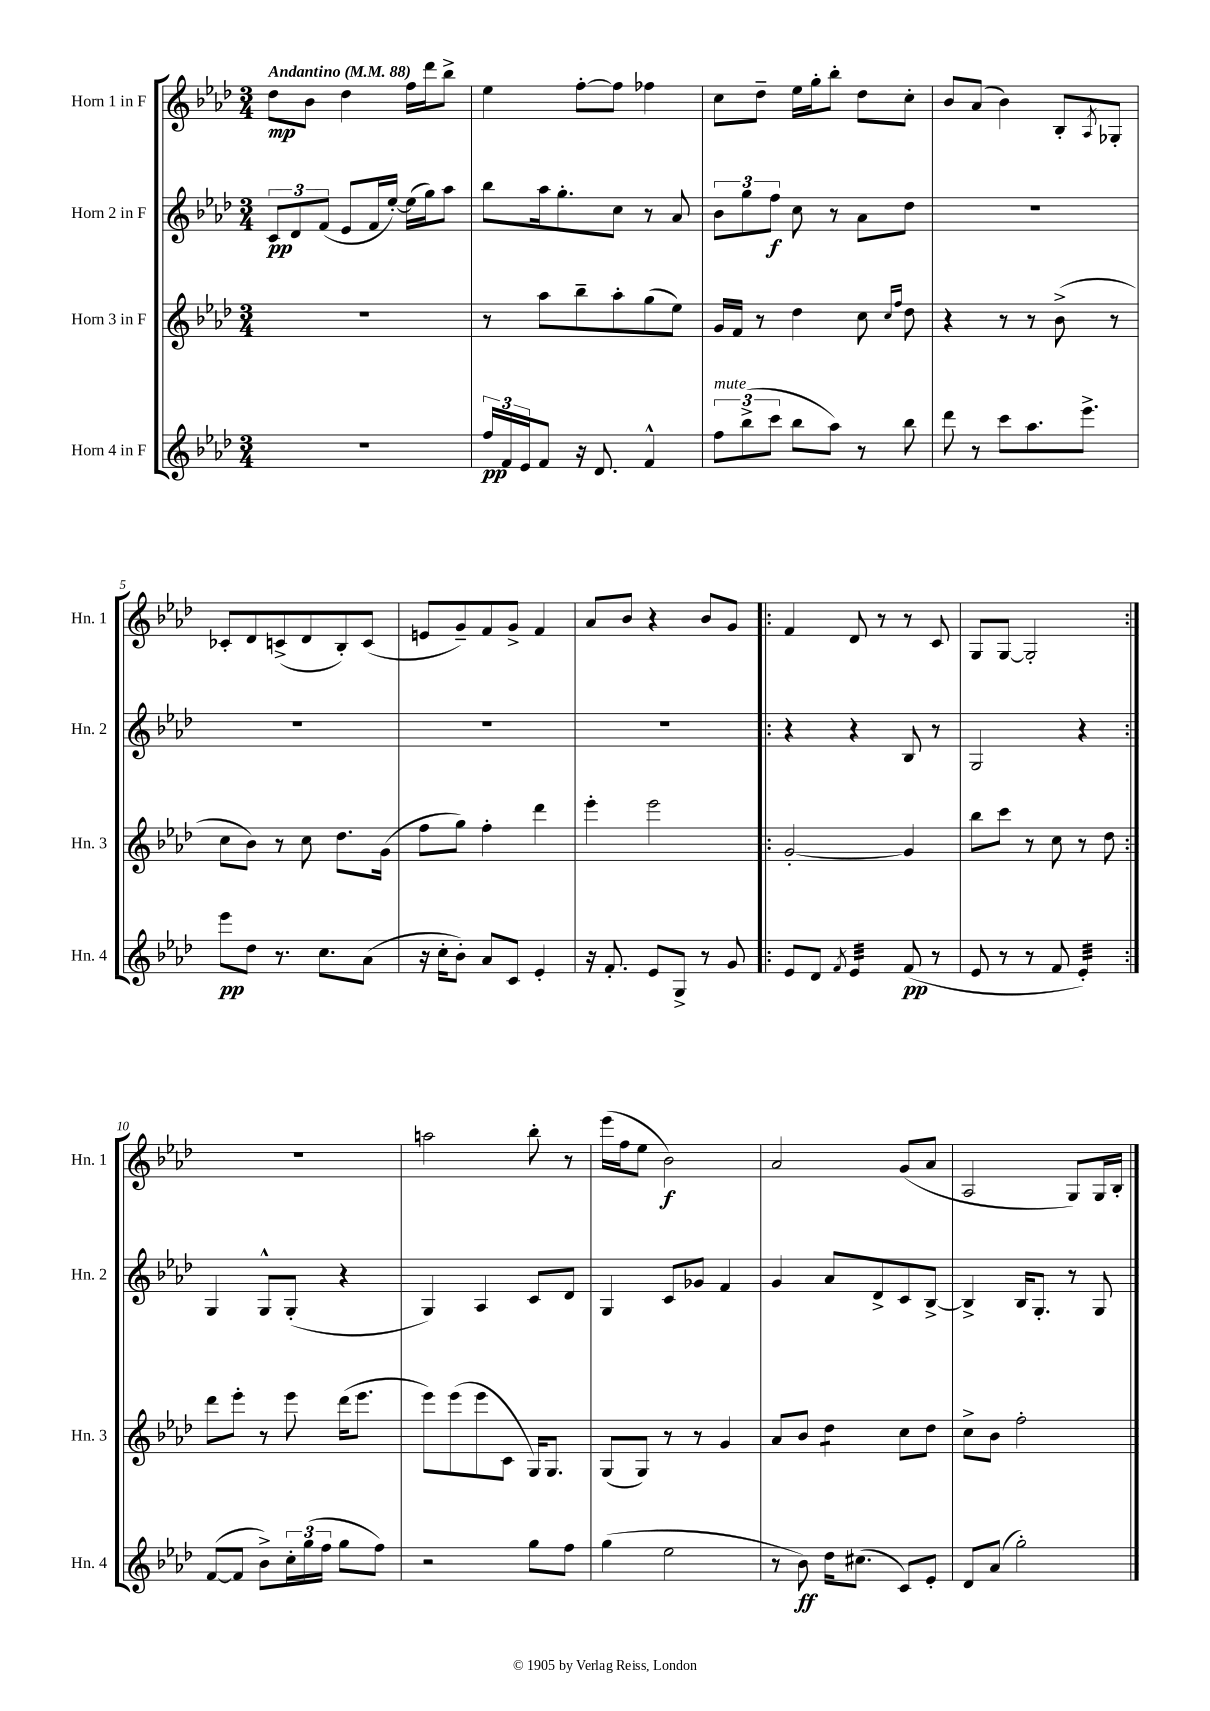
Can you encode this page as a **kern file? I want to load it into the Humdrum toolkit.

**kern	**kern	**kern	**kern
*staff4	*staff3	*staff2	*staff1
*clefG2	*clefG2	*clefG2	*clefG2
*k[b-e-a-d-]	*k[b-e-a-d-]	*k[b-e-a-d-]	*k[b-e-a-d-]
*M3/4	*M3/4	*M3/4	*M3/4
*MM88	*MM88	*MM88	*MM88
2.r	2.r	12c	8dd-
.	.	12d-	.
.	.	.	8b-
.	.	(12f	.
.	.	8e-	4dd-
.	.	16f	.
.	.	[16ee-')	.
.	.	(16ee-]	16ff
.	.	16gg)	16ddd-
.	.	8aa-	8bb-^
=	=	=	=
24ff	8r	8bb-	4ee-
24f	.	.	.
24e-	.	.	.
8f	8aa-	16aa-	.
.	.	8.gg'	.
16r	8bb-~	.	[8ff'
8.d-	.	.	.
.	8aa-'	8cc	8ff]
4f^^	(8gg	8r	4ff-
.	8ee-)	8a-	.
=	=	=	=
12ff	16g	12b-	8cc
.	16f	.	.
(12bb-^	.	12gg	.
.	8r	.	8dd-~
12ccc	.	12ff	.
8bb-	4dd-	8cc	16ee-
.	.	.	16gg'
8aa-)	.	8r	8bb-'
8r	8cc	8a-	8dd-
.	16qqcc	.	.
.	16qqff	.	.
8bb-	8dd-	8dd-	8cc'
=	=	=	=
8ddd-	4r	2.r	8b-
8r	.	.	(8a-
8ccc	8r	.	4b-)
8.aa-	8r	.	.
.	(8b-^	.	8B-'
8.eee-^	.	.	.
.	.	.	8qA-
.	8r	.	8G-'
=	=	=	=
8eee-	8cc	2.r	8c-'
8dd-	8b-)	.	8d-
8.r	8r	.	(8c^
.	8cc	.	8d-
8.cc	.	.	.
.	8.dd-	.	8B-')
(8a-	.	.	(8c
.	(16g	.	.
=	=	=	=
16r	8ff	2.r	8e
16cc'	.	.	.
8b-')	8gg)	.	8g~)
8a-	4ff'	.	8f
8c	.	.	8g^
4e-'	4ddd-	.	4f
=	=	=	=
16r	4eee-'	2.r	8a-
8.f'	.	.	.
.	.	.	8b-
8e-	2eee-	.	4r
8G^	.	.	.
8r	.	.	8b-
8g	.	.	8g
=!|:	=!|:	=!|:	=!|:
8e-	[2g'	4r	4f
8d-	.	.	.
8qf	.	.	.
4e-	.	4r	8d-
.	.	.	8r
(8f	4g]	8B-	8r
8r	.	8r	8c
=	=	=	=
8e-	8bb-	2G	8G
8r	8ccc	.	[8G
8r	8r	.	2G']
8f	8cc	.	.
4e-')	8r	4r	.
.	8dd-	.	.
=:|!	=:|!	=:|!	=:|!
([8f	8ddd-	4G	2.r
8f]	8eee-'	.	.
8b-^)	8r	8G^^	.
24cc'	8eee-	(8G'	.
(24gg	.	.	.
24ff	.	.	.
8gg	(16ddd-	4r	.
.	8.eee-	.	.
8ff)	.	.	.
=	=	=	=
2r	8eee-)	4G)	2aa
.	(8eee-	.	.
.	8eee-	4A-	.
.	8c	.	.
8gg	16G)	8c	8bb-'
.	8.G	.	.
8ff	.	8d-	8r
=	=	=	=
(4gg	(8G	4G	(16eee-
.	.	.	16ff
.	8G)	.	8ee-
2ee-	8r	8c	2b-)
.	8r	8g-	.
.	4g	4f	.
=	=	=	=
8r	8a-	4g	2a-
8b-)	8b-	.	.
16dd-	4dd-	8a-	.
(8.cc#	.	.	.
.	.	8d-^	.
8c)	8cc	8c	(8g
8e-'	8dd-	[8B-^	8a-
=	=	=	=
8d-	8cc^	4B-^]	2A-
(8a-	8b-	.	.
2gg')	2ff'	16B-	.
.	.	8.G'	.
.	.	8r	8G)
.	.	8G	16G
.	.	.	16B-'
==	==	==	==
*-	*-	*-	*-
